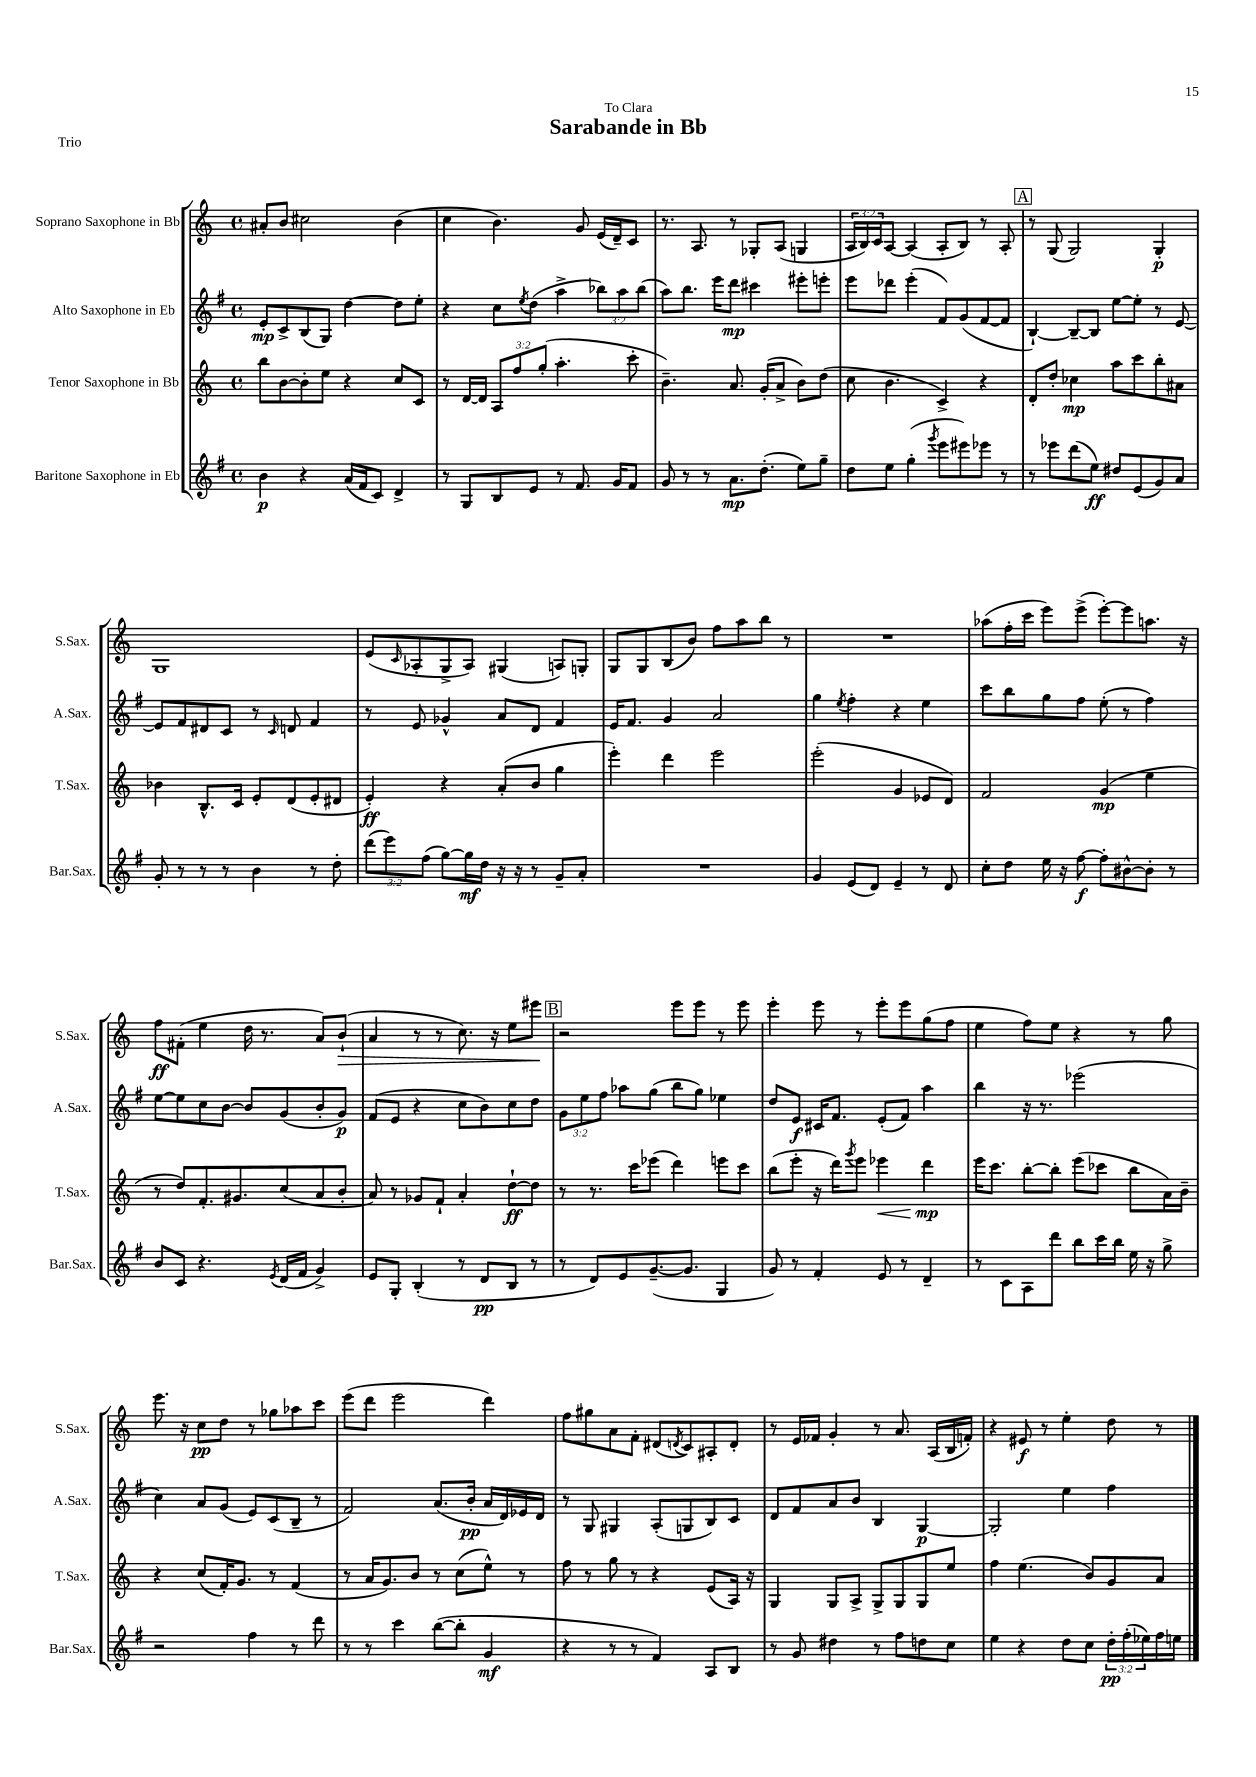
\header { title = "Sarabande in Bb" dedication = "To Clara" piece = "Trio" }
<<
\new StaffGroup <<
\new Staff = "s0" \with { instrumentName = "Soprano Saxophone in Bb" shortInstrumentName = "S.Sax." } {
    \clef treble \key c \major \defaultTimeSignature \time 4/4 \override Staff.TupletNumber.text = #tuplet-number::calc-fraction-text
    ais'8-. b'8 cis''2 b'4( |
    c''4 b'4.) g'8 e'16( d'16--) c'8 |
    r8. a8. r8 ges8-. a8( g4 |
    \tuplet 3/2 { a16 b16) c'16 } a8~ a4( a8-. b8) r8 a8-. |
    \mark \markup { \box "A" } r8 g8( g2) g4-.\p |
    g1 |
    e'8( \grace { c'16 } aes8-. g8-> aes8) gis4( a8) g8-. |
    g8 g8 b8( b'8) f''8 a''8 b''8 r8 |
    R1 |
    aes''8( f''16-. c'''16 e'''8) e'''8->( e'''8~-.) e'''8 a''8. r16 |
    f''8\ff fis'8-.( e''4 d''16 r8. a'8) b'8-!\>( |
    a'4 r8 r8 c''8.) r16 e''8 eis'''8\! |
    \mark \markup { \box "B" } r2 e'''8 e'''8 r8 e'''8 |
    e'''4-. e'''8 r8 e'''8-. e'''8 g''8( f''8 |
    e''4 f''8) e''8 r4 r8 g''8 |
    e'''8. r16 c''8\pp d''8 r8 ges''8 aes''8 c'''8 |
    e'''8( d'''8 e'''2 d'''4) |
    f''8 gis''8 a'8 f'8-. dis'8( \acciaccatura { d'8 } c'8) ais8-. d'8-. |
    r8 e'16 fes'16 g'4-. r8 a'8. a16( b16 f'16-.) |
    r4 eis'8\f r8 e''4-. d''8 r8 \bar "|." |
}
\new Staff = "s1" \with { instrumentName = "Alto Saxophone in Eb" shortInstrumentName = "A.Sax." } {
    \clef treble \key g \major \defaultTimeSignature \time 4/4 \override Staff.TupletNumber.text = #tuplet-number::calc-fraction-text
    e'8-.\mp c'8-> b8( g8) d''4~ d''8 e''8-. |
    r4 c''8 \acciaccatura { e''8 } d''8( a''4-> \tuplet 3/2 { bes''8) a''8 bes''8( } |
    a''8) b''8. e'''16 d'''8\mp cis'''4 eis'''8-. e'''8-. |
    e'''8 des'''8 e'''4-.( fis'8) g'8( fis'8~ fis'8 |
    \mark \markup { \box "A" } b4~-!) b8~-- b8 e''8~ e''8-. r8 e'8~ |
    e'8 fis'8 dis'8 c'8 r8 \grace { c'16 } d'8 fis'4 |
    r8 e'8 ges'4-^ a'8 d'8 fis'4 |
    e'16 fis'8. g'4 a'2 |
    g''4 \acciaccatura { e''8 } fis''4-. r4 e''4 |
    c'''8 b''8 g''8 fis''8 e''8-.( r8 fis''4) |
    e''8~ e''8 c''8 b'8~ b'8 g'8( b'8-. g'8\p) |
    fis'8( e'8 r4 c''8 b'8) c''8 d''8 |
    \mark \markup { \box "B" } \tuplet 3/2 { g'8 e''8 fis''8 } aes''8 g''8( b''8 g''8) ees''4 |
    d''8 e'8\f cis'16 fis'8. e'8-.( fis'8) a''4 |
    b''4 r16 r8. ees'''2( |
    c''4) a'8 g'8( e'8) c'8( b8-- r8 |
    fis'2) a'8.( b'16-.\pp a'16 d'16) ees'16 d'16 |
    r8 g8 gis4 a8-.( g8 b8) c'8 |
    d'8 fis'8 a'8 b'8 b4 g4~\p |
    g2-. e''4 fis''4 \bar "|." |
}
\new Staff = "s2" \with { instrumentName = "Tenor Saxophone in Bb" shortInstrumentName = "T.Sax." } {
    \clef treble \key c \major \defaultTimeSignature \time 4/4 \override Staff.TupletNumber.text = #tuplet-number::calc-fraction-text
    b''8 b'8~ b'8-. e''8 r4 c''8 c'8 |
    r8 d'16~ d'16 \tuplet 3/2 { a8 f''8 g''8-.( } a''4.-. c'''8-. |
    b'4.--) a'8. g'16-.( a'8-> b'8) d''8( |
    c''8 b'4. c'4->) r4 |
    \mark \markup { \box "A" } d'8-. d''8-. ces''4\mp a''8 c'''8 b''8-. ais'8 |
    bes'4 b8.-^ c'16 e'8-. d'8( e'8-. dis'8 |
    e'4-.\ff) r4 a'8-.( b'8 g''4 |
    e'''4-.) d'''4 e'''2 |
    e'''2-.( g'4 ees'8 d'8) |
    f'2 g'4\mp( e''4 |
    r8 d''8) f'8.-. gis'8. c''8( a'8 b'8-. |
    a'8) r8 ges'8 f'8-! a'4-. d''8~-!\ff d''8 |
    \mark \markup { \box "B" } r8 r8. c'''16 ees'''8( d'''4) e'''8 c'''8 |
    b''8( e'''8-. r16 d'''16) \acciaccatura { g'''8 } e'''8 ees'''4\< d'''4\mp\! |
    e'''16 c'''8. b''8~-. b''8-. e'''8( ces'''8 b''8 a'16) b'16-- |
    r4 c''8( f'16-.) g'8. r8 f'4( |
    r8 a'16 g'8.) b'8 r8 c''8( e''8-^) r8 |
    f''8 r8 g''8 r8 r4 e'8( a16) r16 |
    g4 g8 a8-> g8-> g8 g8 e''8 |
    f''4 e''4.( b'8) g'8 a'8 \bar "|." |
}
\new Staff = "s3" \with { instrumentName = "Baritone Saxophone in Eb" shortInstrumentName = "Bar.Sax." } {
    \clef treble \key g \major \defaultTimeSignature \time 4/4 \override Staff.TupletNumber.text = #tuplet-number::calc-fraction-text
    b'4\p r4 a'16( fis'16 c'8) d'4-> |
    r8 g8 b8 e'8 r8 fis'8. g'16 fis'8 |
    g'8 r8 r8 a'8.\mp d''8.-.( e''8) g''8-- |
    d''8 e''8 g''4-.( \acciaccatura { g'''8 } e'''8 eis'''8) ees'''8 r8 |
    \mark \markup { \box "A" } r8 ees'''8 d'''8( e''8\ff) dis''8 e'8( g'8) a'8 |
    g'8-. r8 r8 r8 b'4 r8 d''8-. |
    \tuplet 3/2 { d'''8( e'''8) fis''8( } g''8~) g''16\mf d''16 r16 r16 r8 g'8-- a'8-. |
    R1 |
    g'4 e'8( d'8) e'4-- r8 d'8 |
    c''8-. d''8 e''16 r16 fis''8~\f fis''8-. bis'8~-^ bis'8-. r8 |
    b'8 c'8 r4. \acciaccatura { e'8 } d'16( fis'16 g'4->) |
    e'8 g8-. b4-.( r8 d'8\pp b8 r8 |
    \mark \markup { \box "B" } r8 d'8) e'8 g'8.~--( g'8. g4 |
    g'8) r8 fis'4-. e'8 r8 d'4-- |
    r8 c'8 a8 d'''8 b''8 c'''16 b''16 e''16 r16 g''8-> |
    r2 fis''4 r8 d'''8 |
    r8 r8 c'''4 b''8~( b''8-. g'4\mf |
    r4 r8 r8 fis'4) a8 b8 |
    r8 g'8 dis''4 r8 fis''8 d''8 c''8 |
    e''4 r4 d''8 c''8 \tuplet 3/2 { d''16-.\pp fis''16-.( ees''16) } fis''16 e''16 \bar "|." |
}
>>
>>
\layout { \context { \Score \remove "Bar_number_engraver" } }
